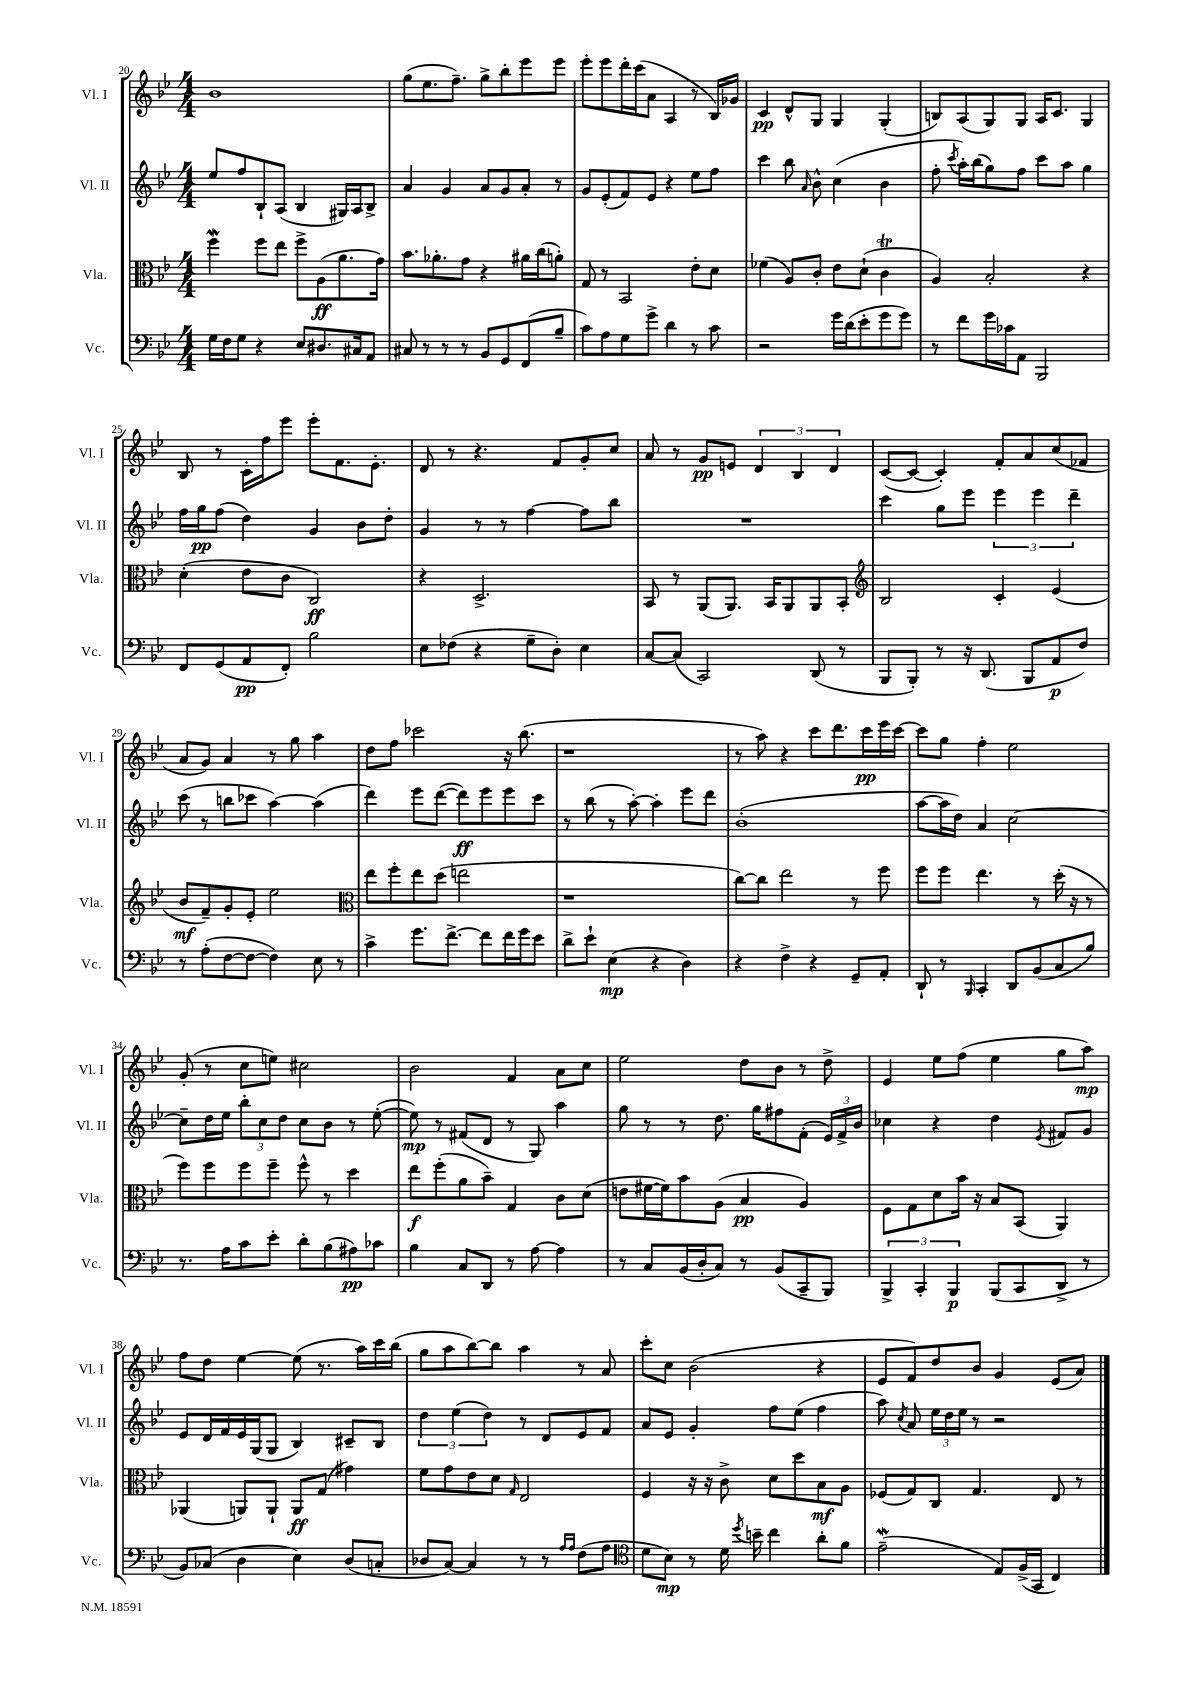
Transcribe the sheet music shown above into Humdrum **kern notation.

**kern	**kern	**kern	**kern
*staff4	*staff3	*staff2	*staff1
*clefF4	*clefC3	*clefG2	*clefG2
*k[b-e-]	*k[b-e-]	*k[b-e-]	*k[b-e-]
*M4/4	*M4/4	*M4/4	*M4/4
16G\LL	4ff\	8ee-/L	1b-
16F\J	.	.	.
8G\J	.	8ff/	.
4r	8ff\L	8B-`/	.
.	8ee-\J	(8A/J	.
8E-/L	8ff^\L	4B-/	.
8.D#/	(8A\	.	.
.	8.a\	16G#/LL)	.
16C#/k	.	16A/J	.
8AA/J	.	8B-^/J	.
.	16g\Jk)	.	.
=	=	=	=
8C#/	8.b-\L	4a/	(8gg\L
8r	.	.	8.ee-\
.	8.a-'\	.	.
8r	.	4g/	.
.	.	.	8.ff~\J)
8r	8g\J	.	.
8BB-/L	4r	8a/L	8gg^\L
8GG/	.	8g/	8bb-'\
(8FF/	16a#\LL	8a'/J	8eee-\
.	(16cc\J	.	.
8B-~/J	8a'\J)	8r	8eee-\J
=	=	=	=
8c\L)	8G/	8g/L	8eee-'\L
8A\	8r	(8e-'/	8eee-\
8G\	2BB-/	8f/)	16ddd'\L
.	.	.	(16ccc\J
8g^\J	.	8e-/J	8a\J
4d\	.	4r	4A/
8r	8e-'\L	8ee-\L	8r
8c\	8d\J	8ff\J	16B-/LL)
.	.	.	16g-/JJ
=	=	=	=
2r	(4f-\	4ccc\	4c/
.	8A/L)	8bb-\	8d^^/L
.	.	16qqa/	.
.	8c'/J	8b-^^\	8G/J
16g\LL	8e-\L	(4cc\	4G/
(16d\J	.	.	.
8e-'\	(8d`\J	.	.
8g\	4c\	4b-\	(4G'/
8g\J)	.	.	.
=	=	=	=
8r	4A/)	8ff'\	8B/L)
.	.	8qccc/	.
8f\L	.	16aa'\LL)	(8A/
.	.	(16bb-\J	.
16g\L	2B-'/	8gg\)	8G/)
16c-\J	.	.	.
8AA\J	.	8ff\J	8G/J
2BBB-/	.	8ccc\L	16A/LK
.	.	.	8.c/J
.	.	8aa\J	.
.	4r	4gg\	4G/
=	=	=	=
8FF/L	(4d'\	16ff\LL	8B-/
.	.	16gg\J	.
(8GG/	.	(8ff\J	8r
8AA/	8e-\L	4dd\)	16c'\LL
.	.	.	16ff\J
8FF'/J)	8c\J	.	8eee-\J
2B-\	2C/)	4g/	8eee-'\L
.	.	.	8.f\
.	.	8b-\L	.
.	.	.	8.e-'\J
.	.	8dd'\J	.
=	=	=	=
8E-\L	4r	4g/	8d/
(8F-\J	.	.	8r
4r	2.D^/	8r	4.r
.	.	8r	.
8G~\L	.	[4ff\	.
8D'\J)	.	.	8f/L
4E-\	.	8ff\]L	8g'/
.	.	8bb-\J	8cc/J
=	=	=	=
[8C/L	8BB-/	1r	8a/
(8C/]J	8r	.	8r
2CC/)	(8AA/L	.	8g/L
.	8.AA/J)	.	8e/J
.	.	.	6d/
.	16BB-/LK	.	.
.	8AA/	.	.
.	.	.	6B-/
(8DD/	8AA/	.	.
.	.	.	6d/
8r	8BB-'/J	.	.
=	=	=	=
*	*clefG2	*	*
8BBB-/L	2B-/	4ccc\	([8c/L
8BBB-'/J)	.	.	8c/_J
8r	.	8gg\L	4c'/])
16r	.	8eee-\J	.
(8.DD/	.	.	.
.	4c'/	6eee-\	8f'/L
8BBB-/L	.	.	8a/
.	.	6eee-\	.
8AA/	(4e-/	.	(8cc/
.	.	6ddd~\	.
8F/J)	.	.	8f-/J
=	=	=	=
8r	8b-/L	(8ccc\	8a/L
(8A'\L	8f~/)	8r	8g/J)
[8F\	8g'/	8bb\L	4a/
8F\_J	8e-'/J	8ccc-\J	.
4F\])	2ee-\	[4aa\)	8r
.	.	.	8gg\
8E-\	.	(4aa\]	4aa\
8r	.	.	.
=	=	=	=
*	*clefC3	*	*
4c^\	8ee-\L	4ddd\)	8dd\L
.	8ff'\	.	8ff\J
8.g\L	8ee-\	8eee-\L	2ccc-\
.	(8dd\J	([8ddd\J	.
[8.f^\J	.	.	.
.	2ee\	8ddd\]L)	.
8f\]L	.	8eee-\	.
16f\L	.	8eee-\	16r
16g\J	.	.	(8.bb-\
8e-\J	.	8ccc\J	.
=	=	=	=
8d^\L	1r	8r	1r
8e-`\J	.	(8bb-\	.
(4E-\	.	8r	.
.	.	[8aa'\)	.
4r	.	4aa'\]	.
4D\)	.	8eee-\L	.
.	.	8ddd\J	.
=	=	=	=
4r	[8cc\L)	(1b-'	8r
.	8cc\]J	.	8aa\)
4F^\	2ee-\	.	4r
4r	.	.	8ccc\L
.	.	.	8.ddd\
8GG~/L	8r	.	.
.	.	.	16ccc\L
8AA'/J	8ff\	.	16eee-\
.	.	.	[16ccc\JJ
=	=	=	=
8DD`/	8ff\L	[8aa\L	8ccc\]L
8r	8ff\J	16aa\]L	8gg\J
.	.	16dd\JJ)	.
16qqBBB-/	.	.	.
4CC'/	4.ee-\	4a/	4ff'\
8DD/L	.	[2cc\	2ee-\
(8BB-/	8r	.	.
8C/	(16dd'\	.	.
.	16r	.	.
8B-/J)	8r	.	.
=	=	=	=
8.r	8ff\L)	8cc~\]L	(8g'/
.	8ff\	16dd\L	8r
16A\LK	.	16ee-\JJ	.
8c\	8ff\	12bb-'\L	8cc\L
.	.	12cc\	.
8e-'\J	8ff~\J	.	8ee\J)
.	.	12dd\J	.
8d'\L	8ff^^\	8cc\L	2cc#\
(8B-\	8r	8b-\J	.
8A#\)	4dd\	8r	.
8c-\J	.	([8ee-'\	.
=	=	=	=
4B-\	8ee-\L	8ee-\])	2b-\
.	(8ff'\	8r	.
8C/L	8a\	(8f#/L	.
8DD/J	8b-~\J)	8d/J	.
8r	4G/	8r	4f/
[8A\	.	8G/)	.
4A\]	8c\L	4aa\	8a\L
.	(8d\J	.	8cc\J
=	=	=	=
8r	8e\L	8gg\	2ee-\
8C/L	[16f#\L	8r	.
.	16f#\]J)	.	.
(16BB-/L	8b-\	8r	.
16D'/J	.	.	.
8C/J)	(8A\J	8.dd\	.
8r	4B-/	.	8dd\L
.	.	16gg\LK	.
(8BB-/L	.	8ff#\	8b-\J
8CC~/	4A/)	(8f'\J	8r
8BBB-/J)	.	24e-/LL)	8dd^\
.	.	24f^/	.
.	.	24b-/JJ	.
=	=	=	=
6BBB-^/	8F\L	4cc-\	4e-/
.	8G\	.	.
6CC'/	.	.	.
.	8d\	4r	8ee-\L
6BBB-/	.	.	.
.	16b-\Jk	.	(8ff\J
.	16r	.	.
(8BBB-/L	8B-/L	4dd\	4ee-\
8CC/	(8BB-/J	.	.
.	.	8qe-/	.
8DD^/J	4AA/)	8f#/L	8gg\L
8r	.	8g/J	8aa\J)
=	=	=	=
8BB-/L)	(4AA-/	8e-/L	8ff\L
(8C-/J	.	16d/L	8dd\J
.	.	16f/	.
4D\	8AA/L)	16e-/	[4ee-\
.	.	(16G/J	.
.	8AA`/J	8G/J	.
4E-\)	8AA/L	4B-/)	(8ee-\]
.	(8G/J	.	8.r
(8D/L	4g#\)	8c#~/L	.
.	.	.	16aa\LL)
8C'/J	.	8B-/J	16ccc\
.	.	.	(16bb-\JJ
=	=	=	=
8D-/L	8f\L	6dd\	8gg\L
[8C/J)	8g\	.	8aa\
.	.	(6ee-\	.
4C/]	8e-\	.	[8bb-\)
.	.	6dd\)	.
.	8d\J	.	8bb-\]J
.	16qqG/	.	.
8r	2E-/	8r	4aa\
8r	.	8d/L	.
16qqA/LL	.	.	.
16qqA/JJ	.	.	.
(8F\L	.	8e-/	8r
8A\J	.	8f/J	8a/
=	=	=	=
*clefC4	*	*	*
8d\L	4F/	8a/L	8ccc'\L
8B-\J)	.	8e-/J	8cc\J
8r	16r	4g'/	(2b-\
.	16r	.	.
16d\	8c^\	.	.
8qdd/	.	.	.
16b~\	.	.	.
4cc\	8d\L	8ff\L	.
.	8dd\	(8ee-\J	.
8a'\L	8B-\	4ff\	4r
8f\J	8A\J	.	.
=	=	=	=
(2e-~\	(8F-/L	8aa\)	8e-/L
.	.	8qcc/	.
.	8G/)	8a/	8f/)
.	8C/J	24ee-\LL	8dd/
.	.	24dd\	.
.	.	24ee-\JJ	.
.	4.G/	8r	8b-/J
8E-/L)	.	2r	4g/
(16F^/L	.	.	.
16GG/JJ	.	.	.
4C/)	8E-/	.	(8e-/L
.	8r	.	8a/J)
==	==	==	==
*-	*-	*-	*-
